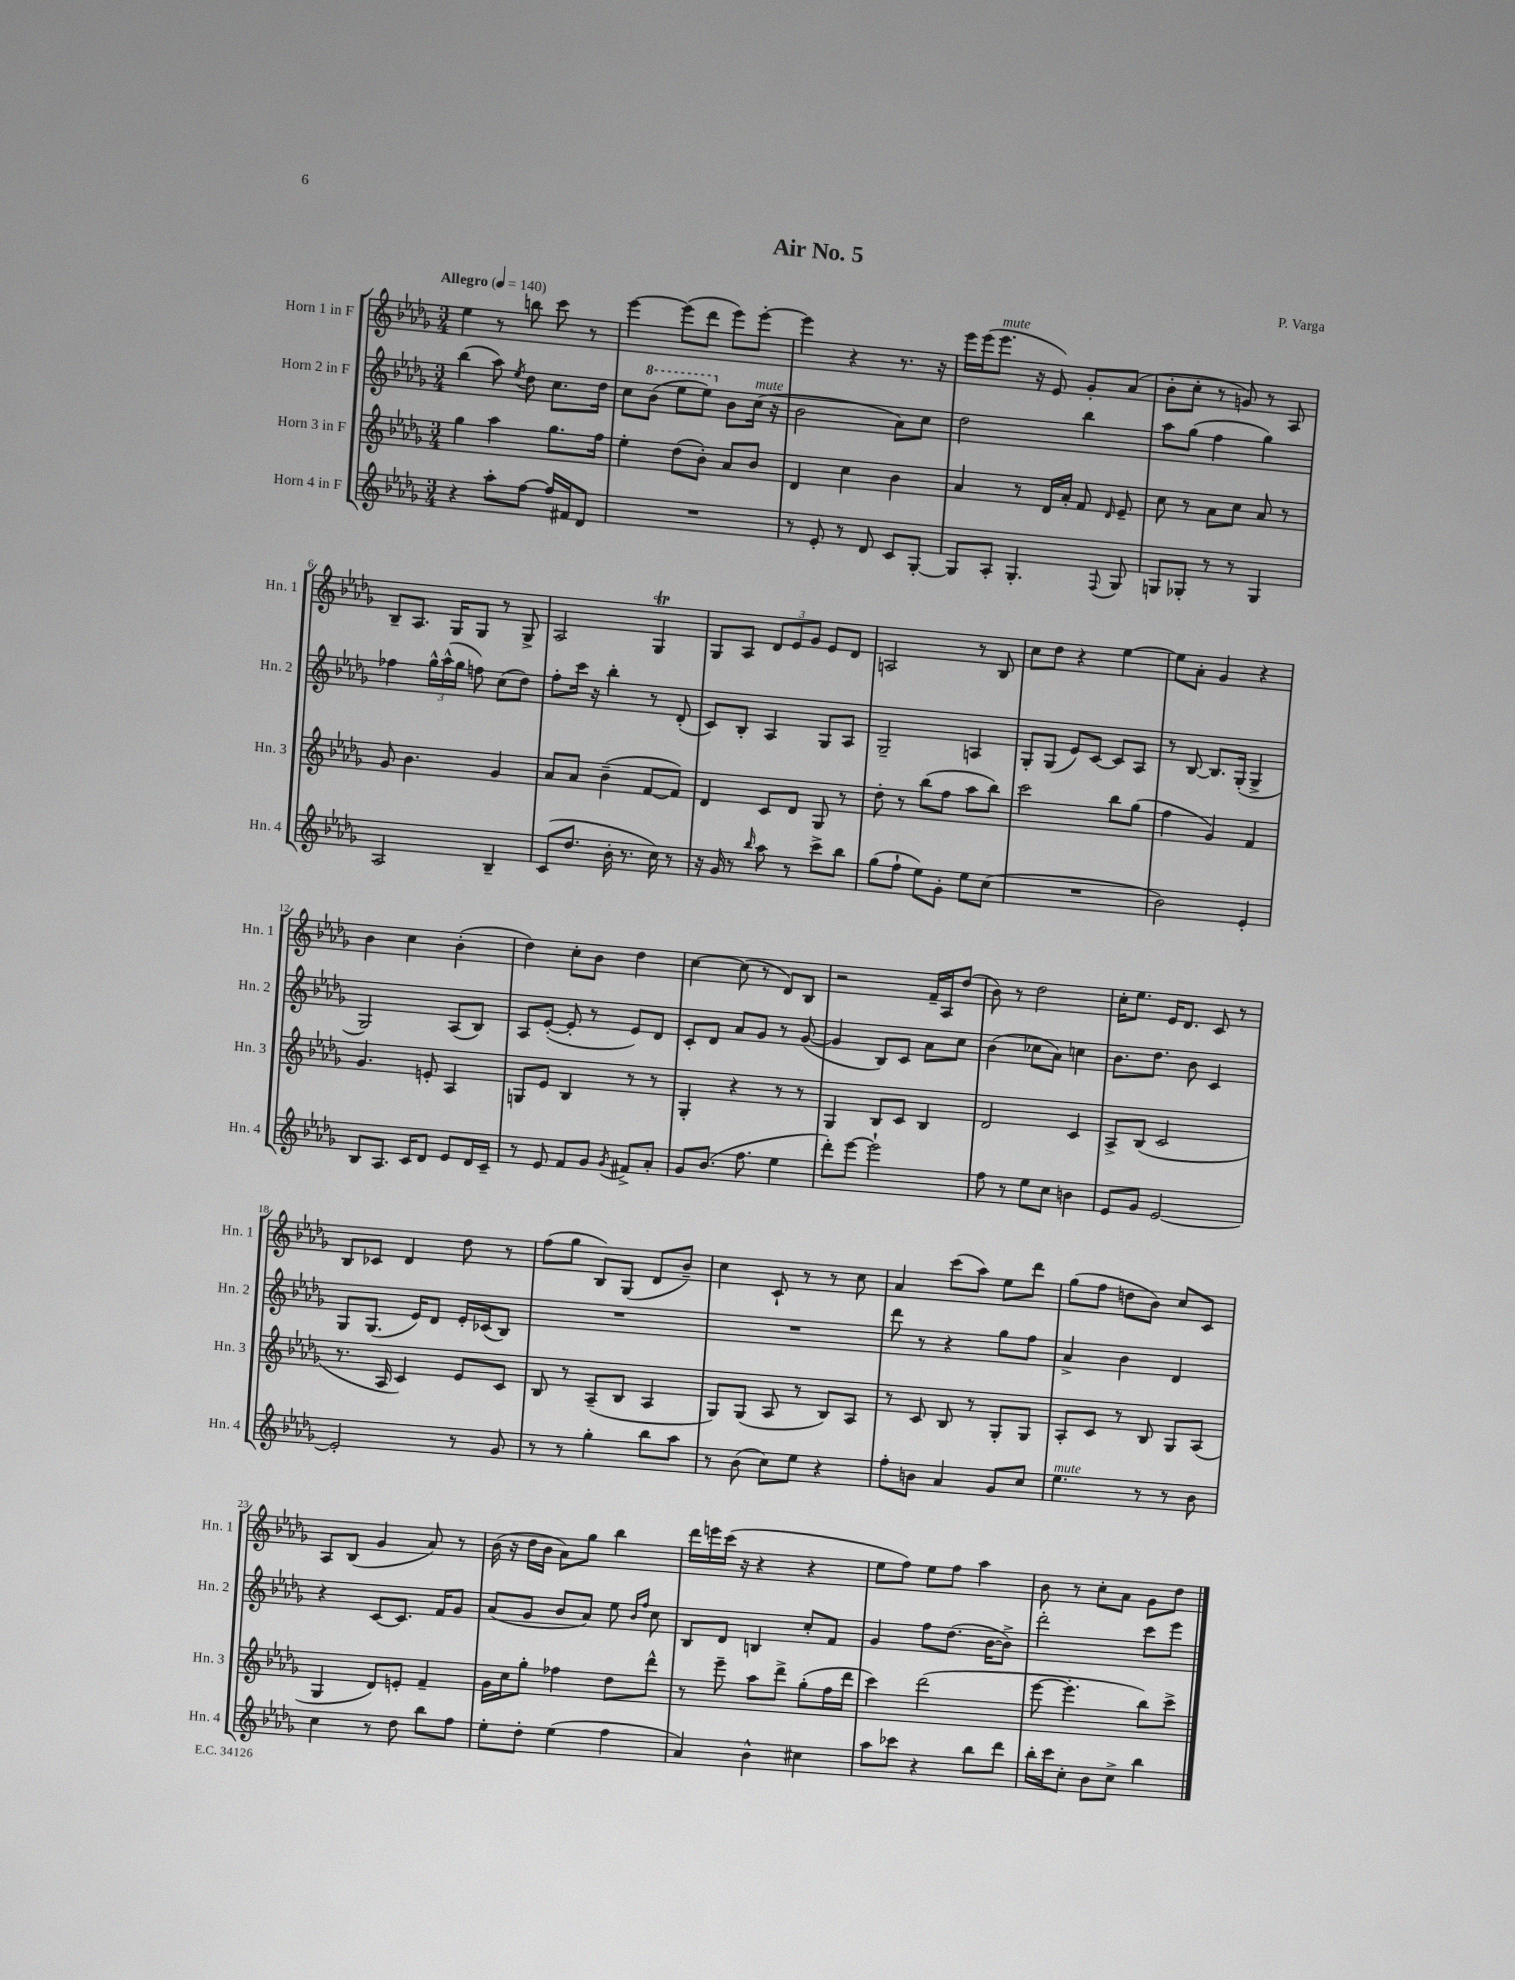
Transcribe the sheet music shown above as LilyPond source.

\header { title = "Air No. 5" composer = "P. Varga" }
<<
\new StaffGroup <<
\new Staff = "s0" \with { instrumentName = "Horn 1 in F" shortInstrumentName = "Hn. 1" } {
    \clef treble \key des \major \numericTimeSignature \time 3/4 \tempo "Allegro" 4 = 140
    \autoBeamOff ees''4 r8 b''8 c'''8 r8 |
    ees'''4~ ees'''8[( des'''8] ees'''8[) ees'''8]~-. |
    ees'''4 r4 r8. r16 |
    ees'''16[ ees'''16( ees'''8.]^\markup { \italic "mute" } r16 ees'8) ges'8[-. aes'8]( |
    bes'8[-. c''8]-. r8 g'8) r8 aes8 |
    bes8[-- aes8.] ges16[ ges8] r8 ges8-> |
    aes2 ges4\trill |
    ges8[ aes8] \tuplet 3/2 { des'8[ ees'8 ges'8] } ees'8[ des'8] |
    a2 r8 bes8 |
    c''8[ des''8] r4 ees''4~ |
    ees''8[ aes'8]-. ges'4 r4 |
    bes'4 c''4 bes'4-.( |
    des''4) c''8[-. bes'8] des''4 |
    c''4~ c''8( r8 des'8[) bes8] |
    r2 f'16[-- aes16 des''8]( |
    bes'8) r8 des''2 |
    c''16[-. ees''8.] ees'16[ des'8.] c'8 r8 |
    bes8[ ces'8] des'4 des''8 r8 |
    f''8[( ges''8] bes8[) ges8]( des'8[ bes'8]--) |
    c''4 c'8-! r8 r8 c''8 |
    aes'4 c'''8[( aes''8]) ees''8[ des'''8] |
    ges''8[( f''8] d''8[ bes'8]) c''8[ c'8] |
    aes8[ bes8]( ges'4 aes'8) r8 |
    bes'16( r16 des''16[ bes'16] aes'8[) ges''8] bes''4 |
    des'''16[ e'''16 c'''16]( r16 r4 r4 |
    ees''8[ f''8]) ees''8[ f''8] aes''4 |
    bes'8 r8 c''8[-. aes'8] ges'8[ des''8] \bar "|." |
}
\new Staff = "s1" \with { instrumentName = "Horn 2 in F" shortInstrumentName = "Hn. 2" } {
    \clef treble \key des \major \numericTimeSignature \time 3/4
    \autoBeamOff bes''4( aes''8) \acciaccatura { ees''8 } des''8 c''8.[ des''16] |
    c''8[ \ottava #1 bes''8]( ees'''8[ ees'''8]) \ottava #0 bes'8[ c''16]^\markup { \italic "mute" }( r16 |
    bes'2 aes'8[) c''8] |
    des''2 bes''4 |
    aes''8[ ges''8]( f''4 ges''4) |
    fes''4 \tuplet 3/2 { ges''16[-^ aes''16-^( ges''16] } f''8) c''8[( des''8]) |
    f''8[-. c'''16] r16 bes''4-. r8 des'8-.( |
    c'8[) bes8]-. aes4 ges8[ aes8] |
    ges2-- a4 |
    ges8[-. ges8]( ees'8[) c'8]~ c'8[ aes8] |
    r8 bes8~ bes8.[ ges16]-.( ges4-> |
    ges2) aes8[( bes8]) |
    aes8[ ees'8]~-.( ees'8-. r8 ees'8[) des'8] |
    c'8[-. des'8] aes'8[ ges'8] r8 ges'8~( |
    ges'4 bes8[) c'8] aes'8[ c''8] |
    bes'4( ces''8[ aes'8]) c''4 |
    bes'8.[ des''8.] bes'8 c'4 |
    ges8[ ges8.]( ees'16[) des'8] ees'16[-. ces'16( bes8]) |
    R2. |
    R2. |
    des'''8 r8 r4 ges''8[ f''8] |
    aes'4-> bes'4 des'4 |
    r4 c'8[~ c'8.] f'16[ ges'8] |
    aes'8[( ges'8] bes'8[ aes'8]) ees''8 \grace { bes'16[ f''16] } c''8 |
    bes8[ des'8] b4 c''8[-. f'8] |
    ges'4 f''8[ des''8.]( bes'16[~ bes'8]->) |
    des'''2-. c'''8[ ees'''8] \bar "|." |
}
\new Staff = "s2" \with { instrumentName = "Horn 3 in F" shortInstrumentName = "Hn. 3" } {
    \clef treble \key des \major \numericTimeSignature \time 3/4
    \autoBeamOff ges''4 aes''4 ges''8.[ f''16] |
    ees''4-. des''8[( bes'8]-.) aes'8[ bes'8] |
    des'4 c''4 bes'4 |
    aes'4 r8 des'16[ aes'16]-. f'8 \grace { des'16 } ees'8-- |
    c''8 r8 aes'8[ c''8] aes'8 r8 |
    ges'8 bes'4. ges'4 |
    aes'8[ aes'8] bes'4--( f'8[~ f'8]) |
    des'4 c'8[ des'8] ges8 r8 |
    des''8-. r8 bes''8[( f''8] aes''8[ bes''8]) |
    c'''2 bes''8[ ges''8]( |
    f''4 ges'4) f'4 |
    ges'4. e'8-. aes4 |
    g8[ ees'8] bes4 r8 r8 |
    ges4-. r4 r8 r8 |
    ges4 bes8[ c'8] bes4 |
    des'2 c'4 |
    aes8[-> bes8]( c'2 |
    r8. aes16 c'4) ees'8[ c'8] |
    bes8 r8 aes8[--( bes8] aes4 |
    ges8[) ges8]( aes8 r8 bes8[) aes8] |
    r8 c'8 bes8 r8 ges8[-. ges8] |
    aes8[-. c'8] r8 bes8 ges8[ aes8]( |
    ges4 des'8[) e'8]-. f'4-- |
    ges'16[ c''16 ges''8]-. fes''4 des''8[ des'''8]-^ |
    r8 ees'''8-- aes''8[ des'''8]-> ges''8[-.( f''16 des'''16] |
    c'''4) des'''2( |
    ees'''8~ ees'''4.-. bes''8[) c'''8]-> \bar "|." |
}
\new Staff = "s3" \with { instrumentName = "Horn 4 in F" shortInstrumentName = "Hn. 4" } {
    \clef treble \key des \major \numericTimeSignature \time 3/4
    \autoBeamOff r4 aes''8[-. f''8]~ f''16[ fis'16 des'8] |
    R2. |
    r8 ees'8-. r8 des'8 c'8[ ges8]~-. |
    ges8[ aes8]-. ges4.-. \appoggiatura { f8 } ges8 |
    g8[ ges8]-. r8 r8 ges4 |
    aes2 bes4-- |
    c'8[( des''8.] bes'16-. r8. c''16) r8 |
    r16 ges'16 r8 \grace { bes''16 } aes''8 r8 c'''8[-> bes''8] |
    ges''8[( f''8]-! ees''8[) ges'8]-. ees''8[ c''8]( |
    R2. |
    bes'2) ees'4-. |
    bes8[ aes8.] c'16[ des'8] ees'8[ des'16 c'16]-- |
    r8 ees'8 f'8[ ges'8] \acciaccatura { ges'8 } fis'8[-> aes'8]-. |
    ges'8[ bes'8.]( f''8. ees''4 |
    des'''8[-.) ees'''8]~ ees'''2-! |
    f''8 r8 ees''8[ c''8] b'4 |
    ees'8[ ges'8] ees'2~ |
    ees'2-. r8 ges'8 |
    r8 r8 ges''4-. bes''8[ aes''8] |
    r8 bes'8( c''8[) ees''8] r4 |
    f''8[-. b'8] aes'4 ges'8[ c''8] |
    ees''4.^\markup { \italic "mute" } r8 r8 bes'8 |
    c''4 r8 des''8 bes''8[ f''8] |
    ees''8[-. des''8]-. ees''4( f''4 |
    aes'4) bes'4-^ cis''4 |
    aes''8[ ces'''8] r4 bes''8[ des'''8] |
    bes''16[-. c'''16 c''8]-. bes'8[ c''8]-> bes''4 \bar "|." |
}
>>
>>
